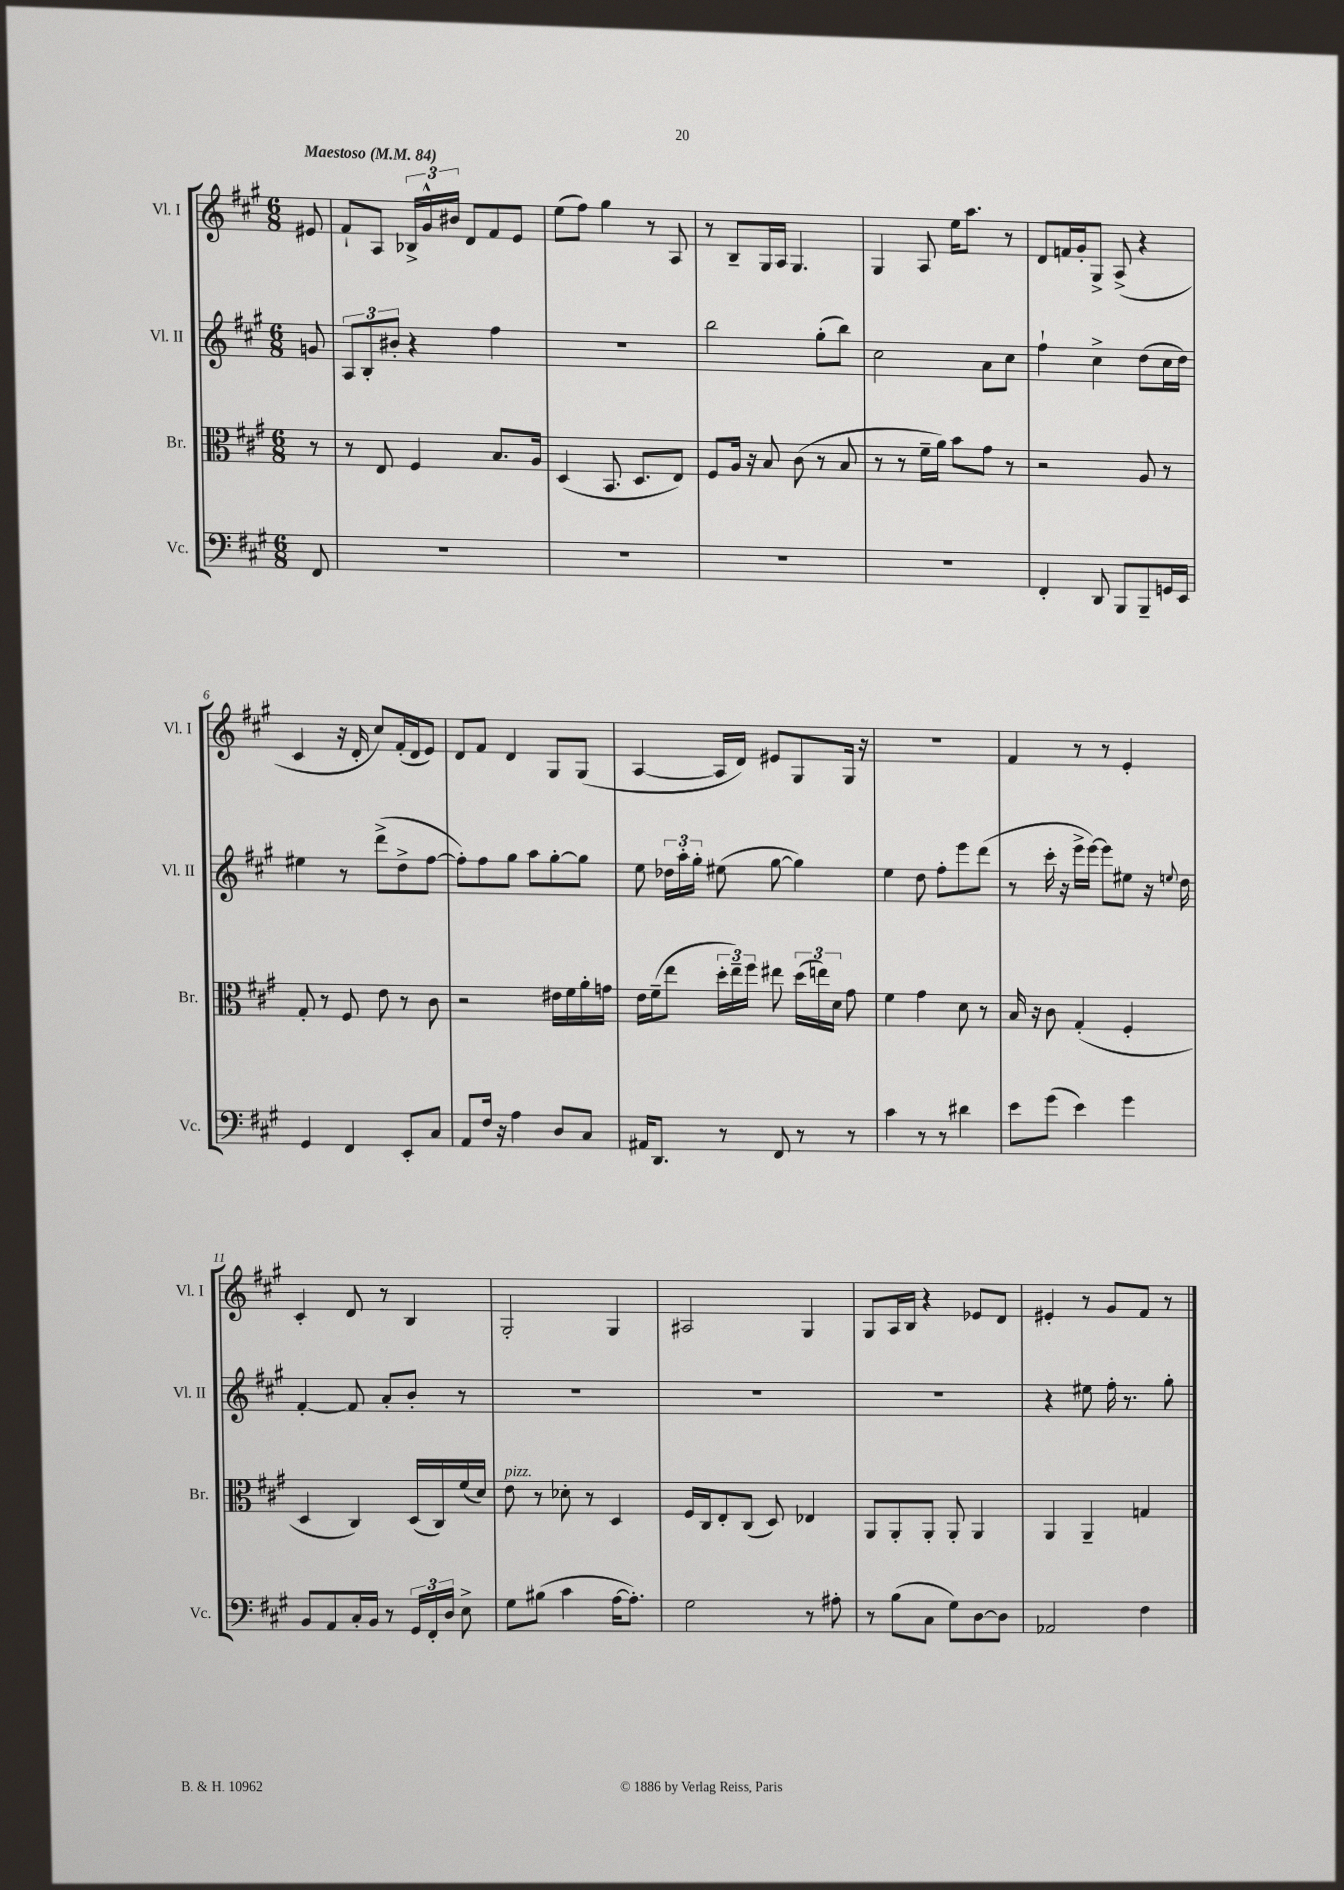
<<
\new StaffGroup <<
\new Staff = "s0" \with { instrumentName = "Vl. I" shortInstrumentName = "Vl. I" } {
    \clef treble \key a \major \numericTimeSignature \time 6/8 \partial 8 \tempo "Maestoso" 4 = 84
    \autoBeamOff eis'8 |
    fis'8[-! a8] \tuplet 3/2 { bes16[-> gis'16-^ bis'16] } d'8[ fis'8 e'8] |
    e''8[( fis''8]) gis''4 r8 a8 |
    r8 b8[-- gis16 a16] gis4. |
    gis4 a8 e''16[ a''8.] r8 |
    d'8[ f'16 gis'16-. gis8]-> a8->( r4 |
    cis'4 r16 d'16-. cis''8[) fis'16-.( d'16 e'8]) |
    d'8[ fis'8] d'4 gis8[ gis8]( |
    a4~ a16[ d'16]) eis'8[ gis8 gis16] r16 |
    R2. |
    fis'4 r8 r8 e'4-. |
    cis'4-. d'8 r8 b4 |
    gis2-. gis4 |
    ais2 gis4 |
    gis8[ a16 b16] r4 ees'8[ d'8] |
    eis'4-. r8 gis'8[ fis'8] r8 \bar "|." |
}
\new Staff = "s1" \with { instrumentName = "Vl. II" shortInstrumentName = "Vl. II" } {
    \clef treble \key a \major \numericTimeSignature \time 6/8 \partial 8
    \autoBeamOff g'8 |
    \tuplet 3/2 { a8[ b8-. bis'8]-. } r4 fis''4 |
    R2. |
    b''2 gis''8[-.( b''8]) |
    cis''2 a'8[ cis''8] |
    fis''4-! cis''4-> d''8[( cis''16 d''16]) |
    eis''4 r8 d'''8[->( d''8-> fis''8]~ |
    fis''8[-.) fis''8 gis''8] a''8[ gis''8~-. gis''8] |
    e''8 \tuplet 3/2 { des''16[ a''16-. gis''16]-. } eis''8( gis''8~ gis''4) |
    e''4 d''8 fis''8[-. e'''8 d'''8]( |
    r8 cis'''16-. r16 e'''16[-> e'''16]~) e'''8[ eis''8] r16 \appoggiatura { e''8 } d''16 |
    fis'4~-. fis'8 a'8[-. b'8]-. r8 |
    R2. |
    R2. |
    R2. |
    r4 eis''8 fis''16-. r8. gis''8-. \bar "|." |
}
\new Staff = "s2" \with { instrumentName = "Br." shortInstrumentName = "Br." } {
    \clef alto \key a \major \numericTimeSignature \time 6/8 \partial 8
    \autoBeamOff r8 |
    r8 e8 fis4 b8.[ a16] |
    d4( b,8. d8.[ e8]) |
    fis8[ a16] r16 b8 cis'8( r8 b8 |
    r8 r8 fis'16[-- a'16]) b'8[ gis'8] r8 |
    r2 a8 r8 |
    gis8-. r8 fis8 e'8 r8 cis'8 |
    r2 eis'16[ fis'16 a'16-. g'16] |
    e'16[ fis'16--( e''8] \tuplet 3/2 { d''16[-. e''16--) fis''16] } eis''8 \tuplet 3/2 { d''16[( e''16) d'16] } gis'8 |
    fis'4 gis'4 d'8 r8 |
    b16 r16 cis'8 gis4-.( fis4-. |
    d4 cis4) d16[( cis16) fis'16( d'16]) |
    e'8^\markup { \italic "pizz." } r8 des'8-. r8 d4 |
    fis16[ cis16 e8-. cis8]( d8) ees4 |
    a,8[ a,8-. a,8]-. a,8-. a,4 |
    a,4 a,4-- g4 \bar "|." |
}
\new Staff = "s3" \with { instrumentName = "Vc." shortInstrumentName = "Vc." } {
    \clef bass \key a \major \numericTimeSignature \time 6/8 \partial 8
    \autoBeamOff fis,8 |
    R2. |
    R2. |
    R2. |
    R2. |
    fis,4-. d,8 b,,8[ b,,8-- g,16 e,16] |
    gis,4 fis,4 e,8[-. cis8] |
    a,8[ fis16] r16 a4 d8[ cis8] |
    ais,16[ d,8.] r8 fis,8 r8 r8 |
    cis'4 r8 r8 dis'4 |
    e'8[ gis'8]( e'4) gis'4 |
    b,8[ a,8 cis16-. b,16] r8 \tuplet 3/2 { gis,16[ fis,16-. d16] } e8-> |
    gis8[ bis8]( cis'4 a16[~ a8.]-.) |
    gis2 r8 ais8-. |
    r8 b8[( cis8] gis8[) d8~ d8] |
    aes,2 fis4 \bar "|." |
}
>>
>>
